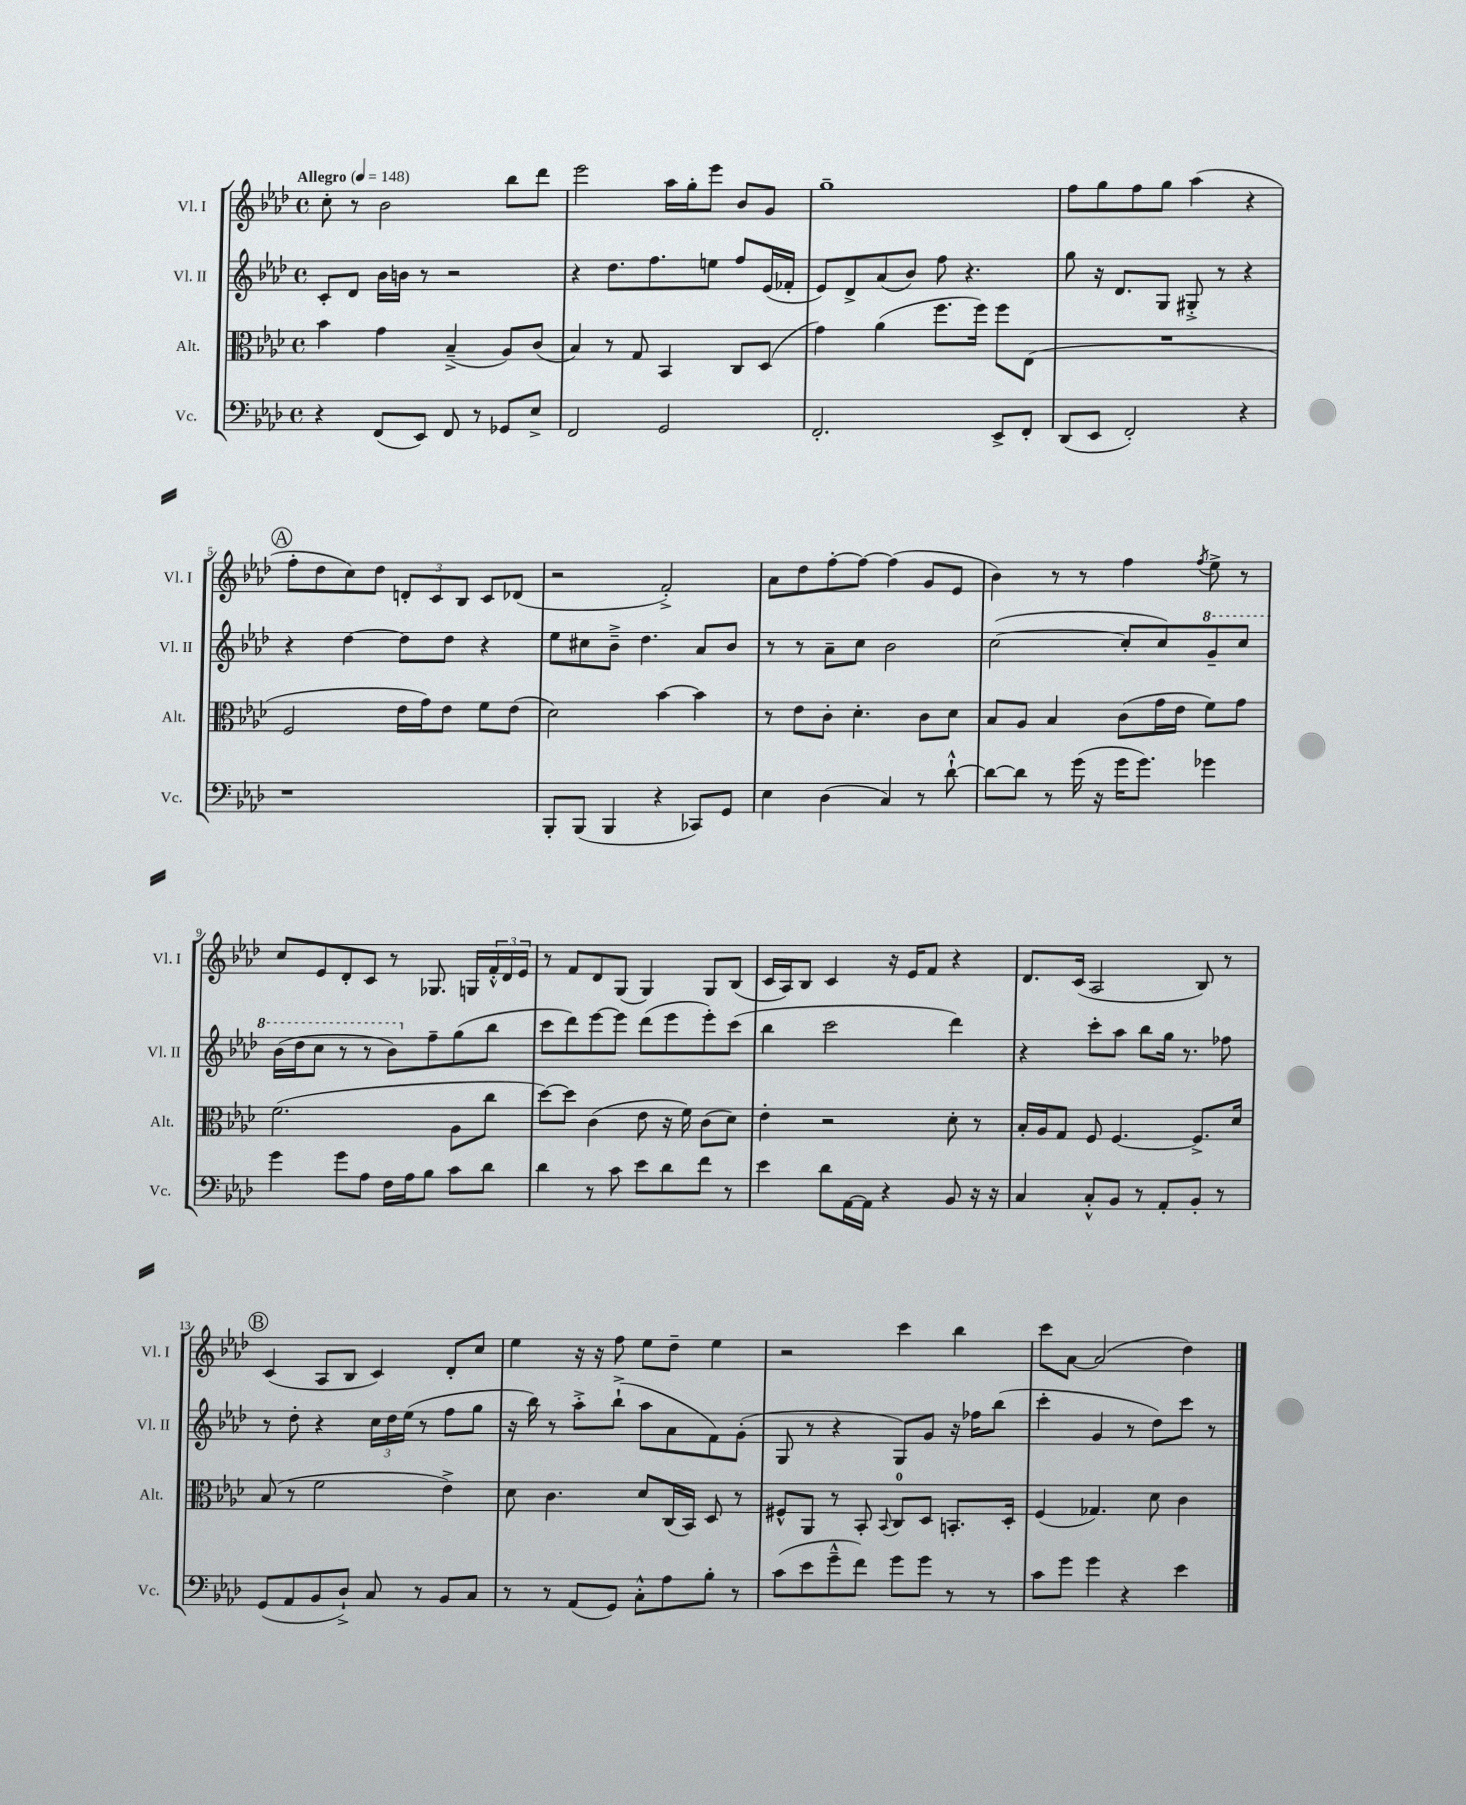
<<
\new StaffGroup <<
\new Staff = "s0" \with { instrumentName = "Vl. I" shortInstrumentName = "Vl. I" } {
    \clef treble \key aes \major \defaultTimeSignature \time 4/4 \tempo "Allegro" 4 = 148
    c''8-. r8 bes'2 bes''8 des'''8 |
    ees'''2 aes''16 g''16-. ees'''8 bes'8 g'8 |
    g''1-- |
    f''8 g''8 f''8 g''8 aes''4( r4 |
    \mark \markup { \circle "A" } f''8-. des''8 c''8) des''8 \tuplet 3/2 { d'8-. c'8 bes8 } c'8 des'8( |
    r2 f'2-.->) |
    aes'8 des''8 f''8~-. f''8~ f''4( g'8 ees'8 |
    bes'4) r8 r8 f''4 \acciaccatura { f''8 } ees''8-> r8 |
    c''8 ees'8 des'8-. c'8 r8 ges8. g16 \tuplet 3/2 { f'16-.-^ des'16 ees'16 } |
    r8 f'8 des'8 g8( g4) g8 bes8( |
    c'16 aes16) bes8 c'4 r16 ees'16 f'8 r4 |
    des'8. c'16( aes2 bes8) r8 |
    \mark \markup { \circle "B" } c'4( aes8 bes8 c'4) des'8-. c''8 |
    ees''4 r16 r16 f''8 ees''8 des''8-- ees''4 |
    r2 c'''4 bes''4 |
    c'''8 aes'8~ aes'2( des''4) \bar "|." |
}
\new Staff = "s1" \with { instrumentName = "Vl. II" shortInstrumentName = "Vl. II" } {
    \clef treble \key aes \major \defaultTimeSignature \time 4/4
    c'8-. des'8 bes'16 b'16 r8 r2 |
    r4 des''8. f''8. e''8 f''8 ees'16( fes'16-. |
    ees'8) des'8-> aes'8( bes'8) f''8 r4. |
    g''8 r16 des'8. g8 gis8-.-> r8 r4 |
    \mark \markup { \circle "A" } r4 des''4~ des''8 des''8 r4 |
    ees''8 cis''8 bes'8---> des''4. aes'8 bes'8 |
    r8 r8 aes'8-- c''8 bes'2 |
    c''2~( c''8-. c''8) \ottava #1 g''8-- c'''8 |
    bes''16( des'''16 c'''8 r8 r8 bes''8) \ottava #0 f''8-- g''8( bes''8 |
    c'''8 des'''8) ees'''8~ ees'''8 des'''8( ees'''8 ees'''8-.) c'''8( |
    bes''4 c'''2 des'''4) |
    r4 c'''8-. aes''8 bes''8 g''16 r8. fes''8 |
    \mark \markup { \circle "B" } r8 des''8-. r4 \tuplet 3/2 { c''16 des''16 ees''16( } r8 f''8 g''8 |
    r16 bes''16) r8 aes''8-.-> bes''8-!->( aes''8 aes'8 f'8) g'8-.( |
    g8 r8 r4 g8) g'8 r16 fes''16 bes''8( |
    c'''4-. g'4 r8 des''8) c'''8 r8 \bar "|." |
}
\new Staff = "s2" \with { instrumentName = "Alt." shortInstrumentName = "Alt." } {
    \clef alto \key aes \major \defaultTimeSignature \time 4/4
    bes'4 g'4 bes4--->( aes8) c'8( |
    bes4) r8 g8 bes,4 c8 des8( |
    g'4) aes'4( f''8. f''16) f''8 ees8( |
    R1 |
    \mark \markup { \circle "A" } f2 ees'16 g'16) ees'8 f'8 ees'8( |
    des'2) bes'4~ bes'4 |
    r8 ees'8 c'8-. des'4.-. c'8 des'8 |
    bes8 aes8 bes4 c'8( g'16 ees'16 f'8) g'8 |
    f'2.( aes8 c''8 |
    des''8~) des''8 c'4( ees'8 r16 f'16) c'8( des'8) |
    ees'4-. r2 des'8-. r8 |
    bes16-. aes16 g8 f8 f4.~ f8.-> des'16 |
    \mark \markup { \circle "B" } bes8( r8 f'2 ees'4->) |
    des'8 c'4. des'8 c16( bes,16) des8 r8 |
    fis8-^ aes,8 r8 bes,8-. \appoggiatura { bes,8 } c8-0 des8 b,8.-. des16-. |
    f4( ges4.) des'8 c'4 \bar "|." |
}
\new Staff = "s3" \with { instrumentName = "Vc." shortInstrumentName = "Vc." } {
    \clef bass \key aes \major \defaultTimeSignature \time 4/4
    r4 f,8( ees,8) f,8 r8 ges,8 ees8-> |
    f,2 g,2 |
    f,2.-. ees,8-> f,8-. |
    des,8( ees,8 f,2-.) r4 |
    \mark \markup { \circle "A" } r1 |
    bes,,8-. bes,,8( bes,,4 r4 ces,8) g,8 |
    ees4 des4( c4) r8 des'8~-!-^ |
    des'8~ des'8 r8 g'16( r16 g'16 g'8.) ges'4 |
    g'4 g'8 aes8 f16 aes16 bes8 c'8 des'8 |
    des'4 r8 c'8 ees'8 des'8 f'8 r8 |
    ees'4 des'8 aes,16~ aes,16 r4 bes,8 r16 r16 |
    c4 c8-.-^ bes,8 r8 aes,8-. bes,8-. r8 |
    \mark \markup { \circle "B" } g,8( aes,8 bes,8 des8-!->) c8 r8 bes,8 c8 |
    r8 r8 aes,8( g,8) c8-.-^ aes8 bes8-. r8 |
    c'8( ees'8 g'8---^ f'8) g'8 g'8 r8 r8 |
    c'8 g'8 g'4 r4 ees'4 \bar "|." |
}
>>
>>
